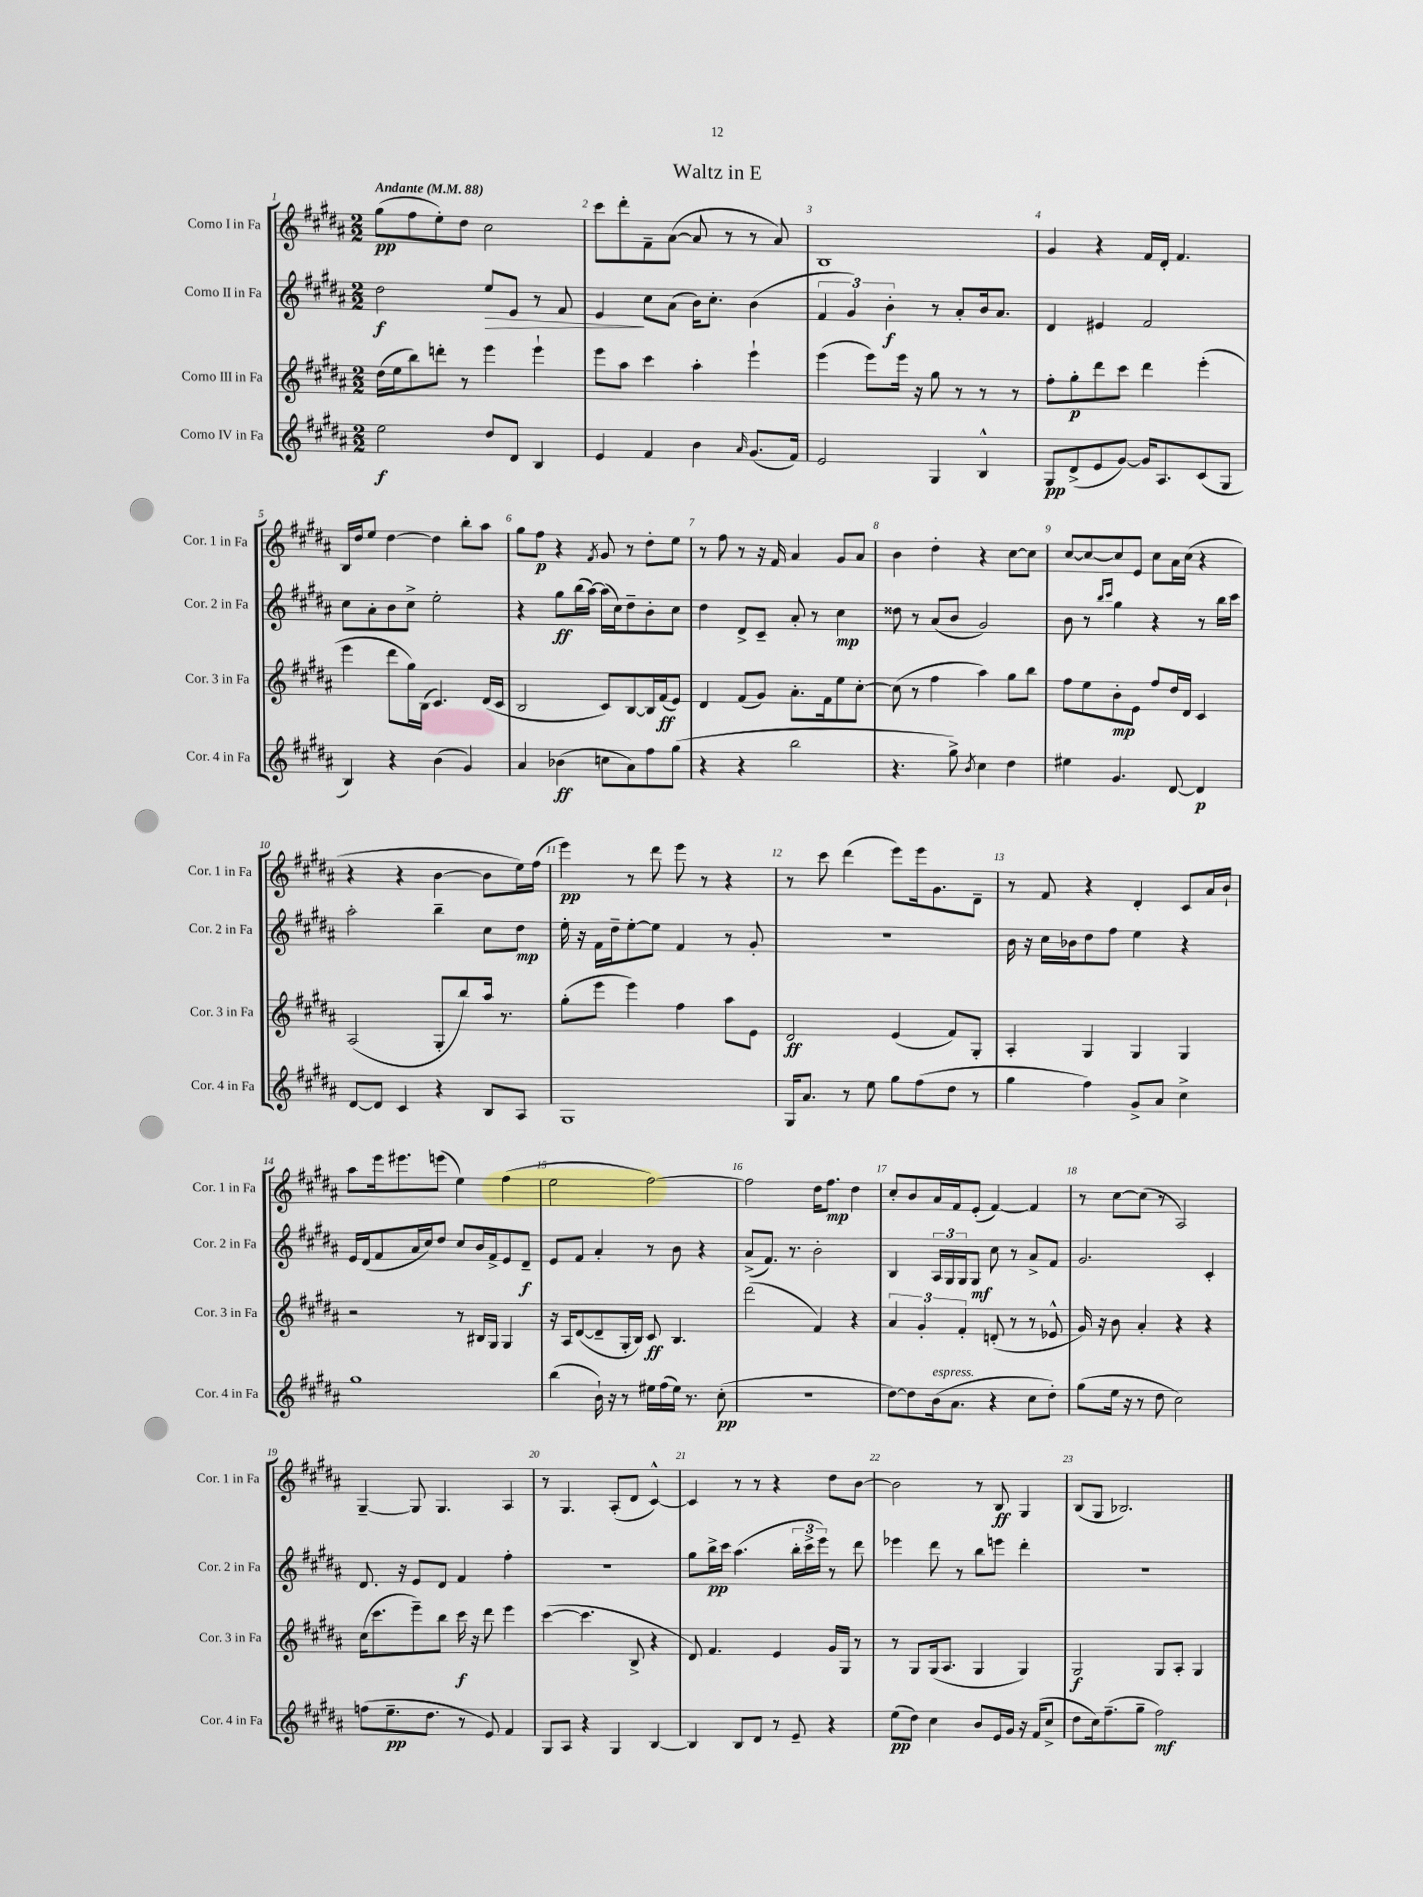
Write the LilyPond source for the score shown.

\header { title = "Waltz in E" }
<<
\new StaffGroup <<
\new Staff = "s0" \with { instrumentName = "Corno I in Fa" shortInstrumentName = "Cor. 1 in Fa" } {
    \clef treble \key b \major \numericTimeSignature \time 2/2 \tempo "Andante" 4 = 88
    gis''8\pp( fis''8 e''8-.) dis''8 cis''2 |
    cis'''8 dis'''8-. fis'8-- ais'8~( ais'8 r8 r8 ais'8) |
    b1 |
    gis'4 r4 fis'16 dis'16-. fis'4. |
    b16 dis''16 e''8 dis''4~ dis''4 b''8-. ais''8 |
    gis''8 fis''8\p r4 \acciaccatura { fis'8 } gis'8 r8 dis''8-. e''8 |
    r8 fis''8 r8 r16 fis'16 ais'4 gis'8 ais'8 |
    b'4 dis''4-. r4 cis''8~ cis''8 |
    cis''8~ cis''8~ cis''8 e'8 cis''8 ais'16 cis''16( r4 |
    r4 r4 b'4~ b'8 e''16) fis''16( |
    e'''4\pp) r8 dis'''8 e'''8 r8 r4 |
    r8 cis'''8 dis'''4( e'''8) e'''16 gis'8. dis'8-- |
    r8 fis'8 r4 dis'4-. cis'8 ais'16 b'16-! |
    ais''8 e'''16 eis'''8. e'''8( e''4) fis''4( |
    e''2 fis''2~) |
    fis''2 dis''16 fis''8.\mp dis''4 |
    cis''8-. b'8 ais'16 fis'16 e'8-.( fis'4~) fis'4 |
    r8 cis''8~ cis''8( r8 ais2) |
    gis4~-- gis8 gis4. ais4 |
    r8 gis4. ais8-.( dis'8 cis'4~-^) |
    cis'4 r8 r8 r4 dis''8 b'8~ |
    b'2 r8 b8\ff gis4 |
    b8( gis8 bes2.) \bar "|." |
}
\new Staff = "s1" \with { instrumentName = "Corno II in Fa" shortInstrumentName = "Cor. 2 in Fa" } {
    \clef treble \key b \major \numericTimeSignature \time 2/2
    dis''2\f e''8\> e'8 r8 fis'8 |
    e'4\! cis''8 ais'8( b'16) cis''8.-. b'4( |
    \tuplet 3/2 { fis'4 gis'4) b'4-.\f } r8 ais'8-. b'16 ais'8. |
    dis'4 eis'4 fis'2 |
    cis''8 ais'8-. b'8 cis''8-> e''2-. |
    r4 gis''8\ff b''16( ais''16~) ais''16( cis''16) dis''8-- b'8-. cis''8 |
    dis''4 dis'8-> cis'8-- ais'8-. r8 cis''4\mp |
    disis''8 r8 ais'8( b'8 gis'2) |
    b'8 r8 \grace { b''16 cis'''16 } gis''4 r4 r8 b''16 cis'''16 |
    ais''2-. b''4-- cis''8 dis''8\mp |
    e''16-. r16 fis'16 dis''16-- e''8~-. e''8 fis'4 r8 gis'8-. |
    R1 |
    b'16 r16 cis''16 bes'16 dis''8 fis''8 e''4 r4 |
    e'16 dis'16( fis'8 ais'16 cis''16) dis''8 cis''8 b'16 fis'16-> e'8 dis'8--\f |
    e'8 fis'8 ais'4-. r8 b'8 r4 |
    ais'8->( fis'8.) r8. b'2-. |
    b4 \tuplet 3/2 { ais16 gis16 gis16 } gis8\mf cis''8 r8 ais'8-> fis'8 |
    gis'2. cis'4-. |
    dis'8. r16 e'8 dis'8 fis'4 fis''4-. |
    r1 |
    gis''8 b''16->\pp cis'''16 ais''4.( \tuplet 3/2 { b''16-. cis'''16-> e'''16) } r8 dis'''8 |
    ees'''4 dis'''8 r8 b''8 e'''8 dis'''4-. |
    R1 \bar "|." |
}
\new Staff = "s2" \with { instrumentName = "Corno III in Fa" shortInstrumentName = "Cor. 3 in Fa" } {
    \clef treble \key b \major \numericTimeSignature \time 2/2
    dis''16( e''16 b''8) d'''8-. r8 e'''4 e'''4-! |
    e'''8 ais''8 cis'''4 ais''4-. e'''4-! |
    e'''4( e'''8) e'''16 r16 gis''8 r8 r8 r8 |
    fis''8-. gis''8-.\p dis'''8 cis'''8 dis'''4 e'''4-.( |
    e'''4 dis'''8 gis''16) b16( cis'4.) dis'16( cis'16 |
    b2 cis'8) b8~ b16 fis'16\ff( e'8) |
    dis'4 fis'8( gis'8) ais'8.-. fis'16 e''8 cis''8~-. |
    cis''8( r8 fis''4 ais''4) gis''8 b''8 |
    fis''8 e''8 b'8-.\mp e'8 fis''8 dis''16 dis'16 cis'4 |
    ais2( gis8-. b''8) ais''16 r8. |
    gis''8-.( e'''8 e'''4) fis''4 ais''8 e'8 |
    dis'2\ff e'4( fis'8) gis8-. |
    ais4-. gis4 gis4 gis4 |
    r2 r8 bis16 gis16 gis4 |
    r16 ais16 dis'8~( dis'8-- gis16-. b16) cis'8\ff b4. |
    dis'''2( fis'4) r4 |
    \tuplet 3/2 { ais'4 gis'4-. fis'4-. } d'8-.( r8 r8 ees'8-^ |
    gis'16) r16 b'8 ais'4-. r4 r4 |
    cis''16( cis'''8. e'''8--) b''8 cis'''16\f r16 dis'''8 e'''4 |
    cis'''4~( cis'''4. b8-> r4 |
    dis'8) fis'4. e'4 gis'16 gis16 r8 |
    r8 gis8 gis16( ais8. gis4 gis4) |
    gis2\f gis8 ais8-. gis4 \bar "|." |
}
\new Staff = "s3" \with { instrumentName = "Corno IV in Fa" shortInstrumentName = "Cor. 4 in Fa" } {
    \clef treble \key b \major \numericTimeSignature \time 2/2
    e''2\f dis''8 dis'8 b4 |
    e'4 fis'4 b'4 \grace { ais'16 } gis'8.( fis'16) |
    e'2 gis4 b4-^ |
    gis8\pp dis'8->( e'8 gis'8~) gis'16 ais8. cis'8( gis8 |
    b4) r4 b'4( gis'4) |
    ais'4 bes'4\ff( c''8 ais'8) fis''8 gis''8( |
    r4 r4 b''2 |
    r4. gis''8->) \acciaccatura { b'8 } cis''4 dis''4 |
    eis''4 gis'4. dis'8~ dis'4\p |
    dis'8~ dis'8 cis'4 r4 b8 ais8 |
    gis1 |
    gis16 ais'8. r8 e''8 gis''8 fis''8( dis''8 r8 |
    gis''4 fis''4) gis'8-> ais'8 cis''4-> |
    gis''1 |
    b''4( b'16-!) r16 r8 eis''16 fis''16( eis''16) r8. cis''8-.\pp( |
    r1 |
    dis''8~) dis''8 b'16^\markup { \italic "espress." }( ais'8. r4 cis''8 dis''8-.) |
    gis''8( e''16 r16 r8 dis''8 cis''2) |
    f''8( e''8.--\pp dis''8. r8 e'8) fis'4 |
    gis8 ais8 r4 gis4 b4~ |
    b4 b8 dis'8 r8 e'8-- r4 |
    e''8\pp( dis''8) cis''4 b'8 e'16 gis'16 r16 fis'16( cis''8-> |
    dis''8 cis''16) fis''8.--( gis''8-- fis''2\mf) \bar "|." |
}
>>
>>
\layout { \context { \Score \override BarNumber.break-visibility = ##(#f #t #t) barNumberVisibility = #all-bar-numbers-visible } }
